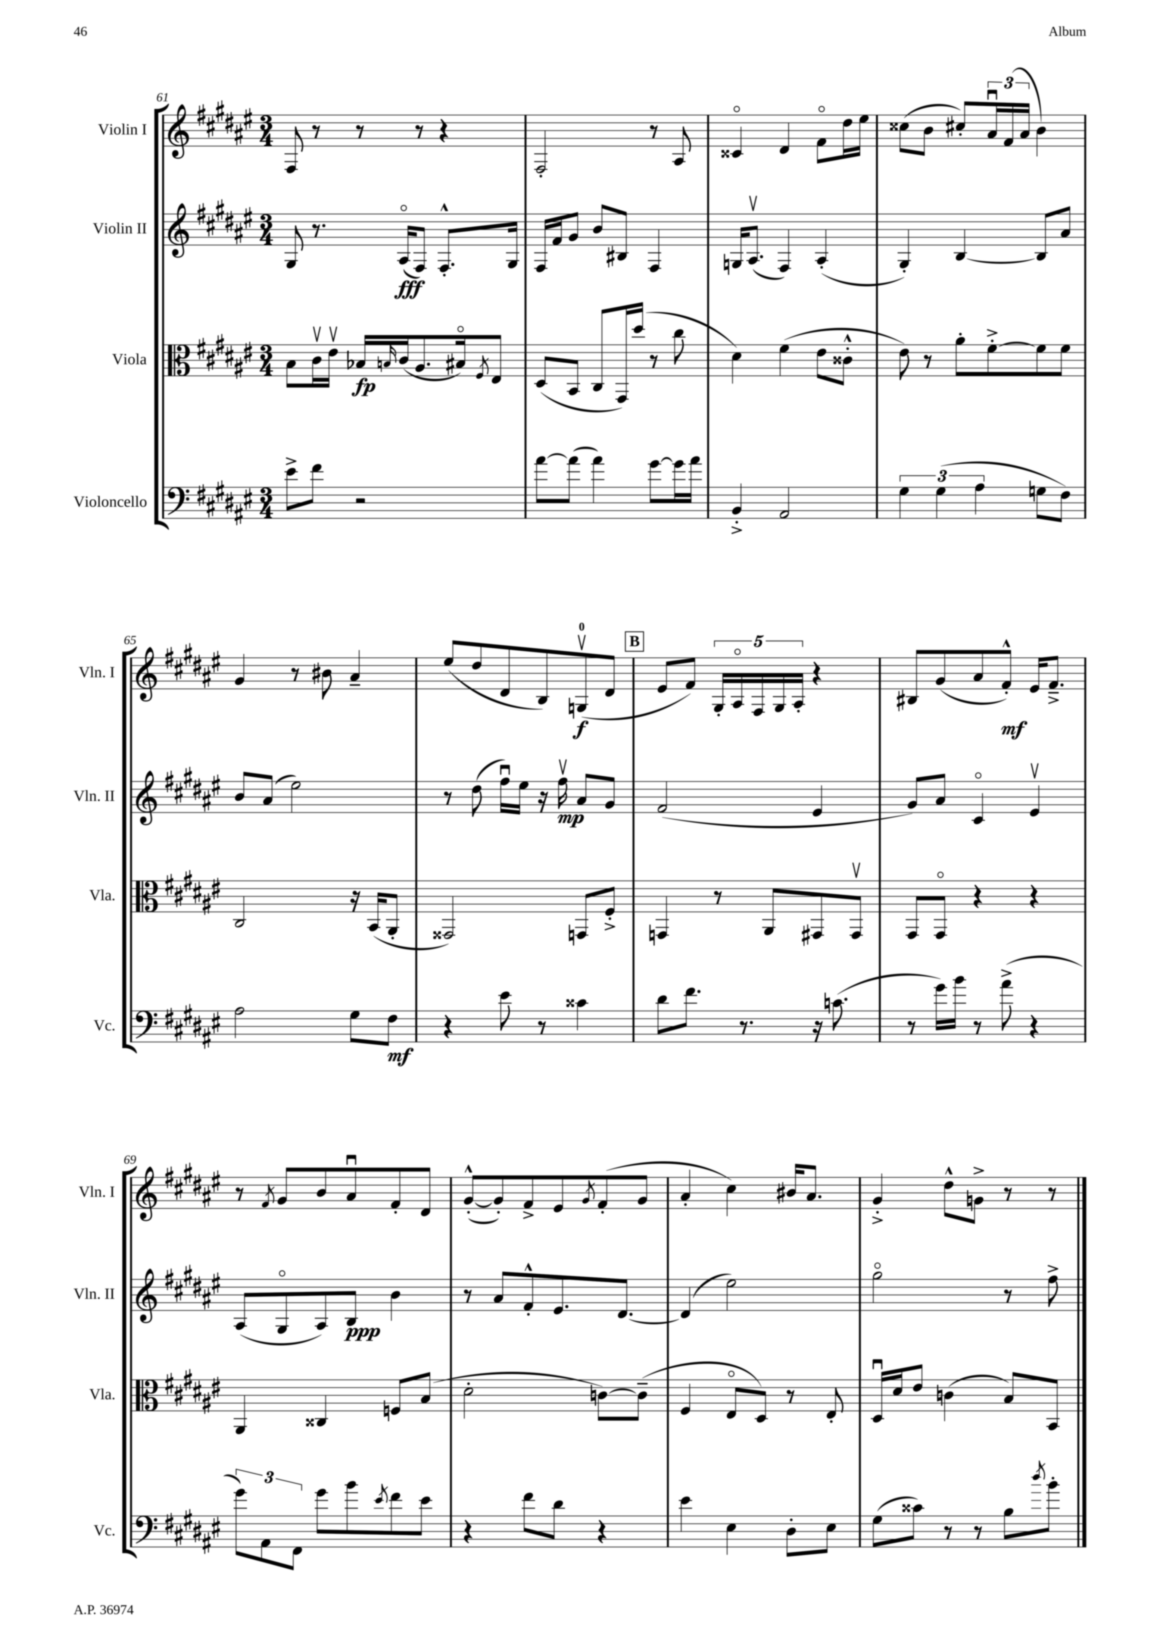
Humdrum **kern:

**kern	**kern	**kern	**kern
*staff4	*staff3	*staff2	*staff1
*clefF4	*clefC3	*clefG2	*clefG2
*k[f#c#g#d#a#e#]	*k[f#c#g#d#a#e#]	*k[f#c#g#d#a#e#]	*k[f#c#g#d#a#e#]
*M3/4	*M3/4	*M3/4	*M3/4
8e#^	8B	8G#	8F#
8f#	16c#v	8.r	8r
.	16e#v	.	.
2r	16B-	.	8r
.	16qqB	.	.
.	(16c#	(16A#o	.
.	8.A#	8F#)	8r
.	.	8.F#'^^	4r
.	16B#o)	.	.
.	8qF#	.	.
.	8E#	.	.
.	.	16G#	.
=	=	=	=
[8a#	(8D#	16F#	2F#'
.	.	16f#	.
(8a#]	8BB	8g#	.
4a#)	8C#	8b	.
.	16GG#)	8B#	.
.	(16dd#	.	.
[8g#	8r	4F#	8r
16g#]	8cc#	.	8A#
16a#	.	.	.
=	=	=	=
4BB'^	4d#)	16G	4c##o
.	.	(8.A#v	.
2AA#	(4f#	4F#)	4d#
.	8e#	(4A#'	8f#o
.	8c##'^^	.	16dd#
.	.	.	16ee#
=	=	=	=
6G#	8e#)	4G#')	(8cc##
.	8r	.	8b
(6G#	.	.	.
.	8a#'	[4B	8cc#')
6A#	.	.	.
.	[8f#'^	.	24a#u
.	.	.	(24f#
.	.	.	24a#
8G	8f#]	8B]	4b)
8F#)	8f#	8a#	.
=	=	=	=
2A#	2C#	8b	4g#
.	.	(8a#	.
.	.	2ee#)	8r
.	.	.	8b#
8G#	16r	.	4a#~
.	(16BB	.	.
8F#	8AA#'	.	.
=	=	=	=
4r	2GG##)	8r	(8ee#
.	.	(8dd#	8dd#
8e#	.	16ff#u)	8d#
.	.	16ee#	.
8r	.	16r	8B)
.	.	16ff#v	.
4c##	8GG	8a#	(8Gv
.	8F#'^	8g#	8d#
=	=	=	=
8d#	4GG	(2f#	8e#
8.f#	.	.	8f#)
.	8r	.	20G#'
.	.	.	20A#o
8.r	.	.	.
.	.	.	20F#
.	8AA#	.	.
.	.	.	20G#
.	.	.	20A#'
16r	8GG#	4e#	4r
(8.c	.	.	.
.	8GG#v	.	.
=	=	=	=
8r	8GG#	8g#)	8B#
16g#)	8GG#o	8a#	(8g#
16b	.	.	.
8r	4r	4c#o	8a#
(8a#^	.	.	8f#'^^)
4r	4r	4e#v	16e#
.	.	.	8.f#~^
=	=	=	=
12g#)	4AA#	(8A#	8r
12AA#	.	.	.
.	.	.	8qf#
.	.	8G#o	8g#
12FF#	.	.	.
8g#	4C##	8A#)	8b
8b	.	8B	8a#u
8qe#	.	.	.
8f#	8F	4b	8f#'
8e#	(8B	.	8d#
=	=	=	=
4r	2d#'	8r	([8g#'^^
.	.	8a#	8g#'])
8f#	.	8f#'^^	8f#^
8d#	.	8.e#	8e#
.	.	.	8qg#
4r	[8c)	.	(8f#'
.	.	[8.d#	.
.	(8c~]	.	8g#
=	=	=	=
4e#	4F#	(4d#]	4a#'
4E#	8E#o	2ee#)	4cc#)
.	8D#)	.	.
8D#'	8r	.	16b#
.	.	.	8.a#
8E#	8E#'	.	.
=	=	=	=
(8G#	16D#u	2gg#o	4g#'^
.	16d#	.	.
8c##)	8e#	.	.
8r	(4c	.	8dd#^^
8r	.	.	8g^
8B	8B)	8r	8r
8qdd#	.	.	.
8b'	8BB	8ff#^	8r
==	==	==	==
*-	*-	*-	*-
